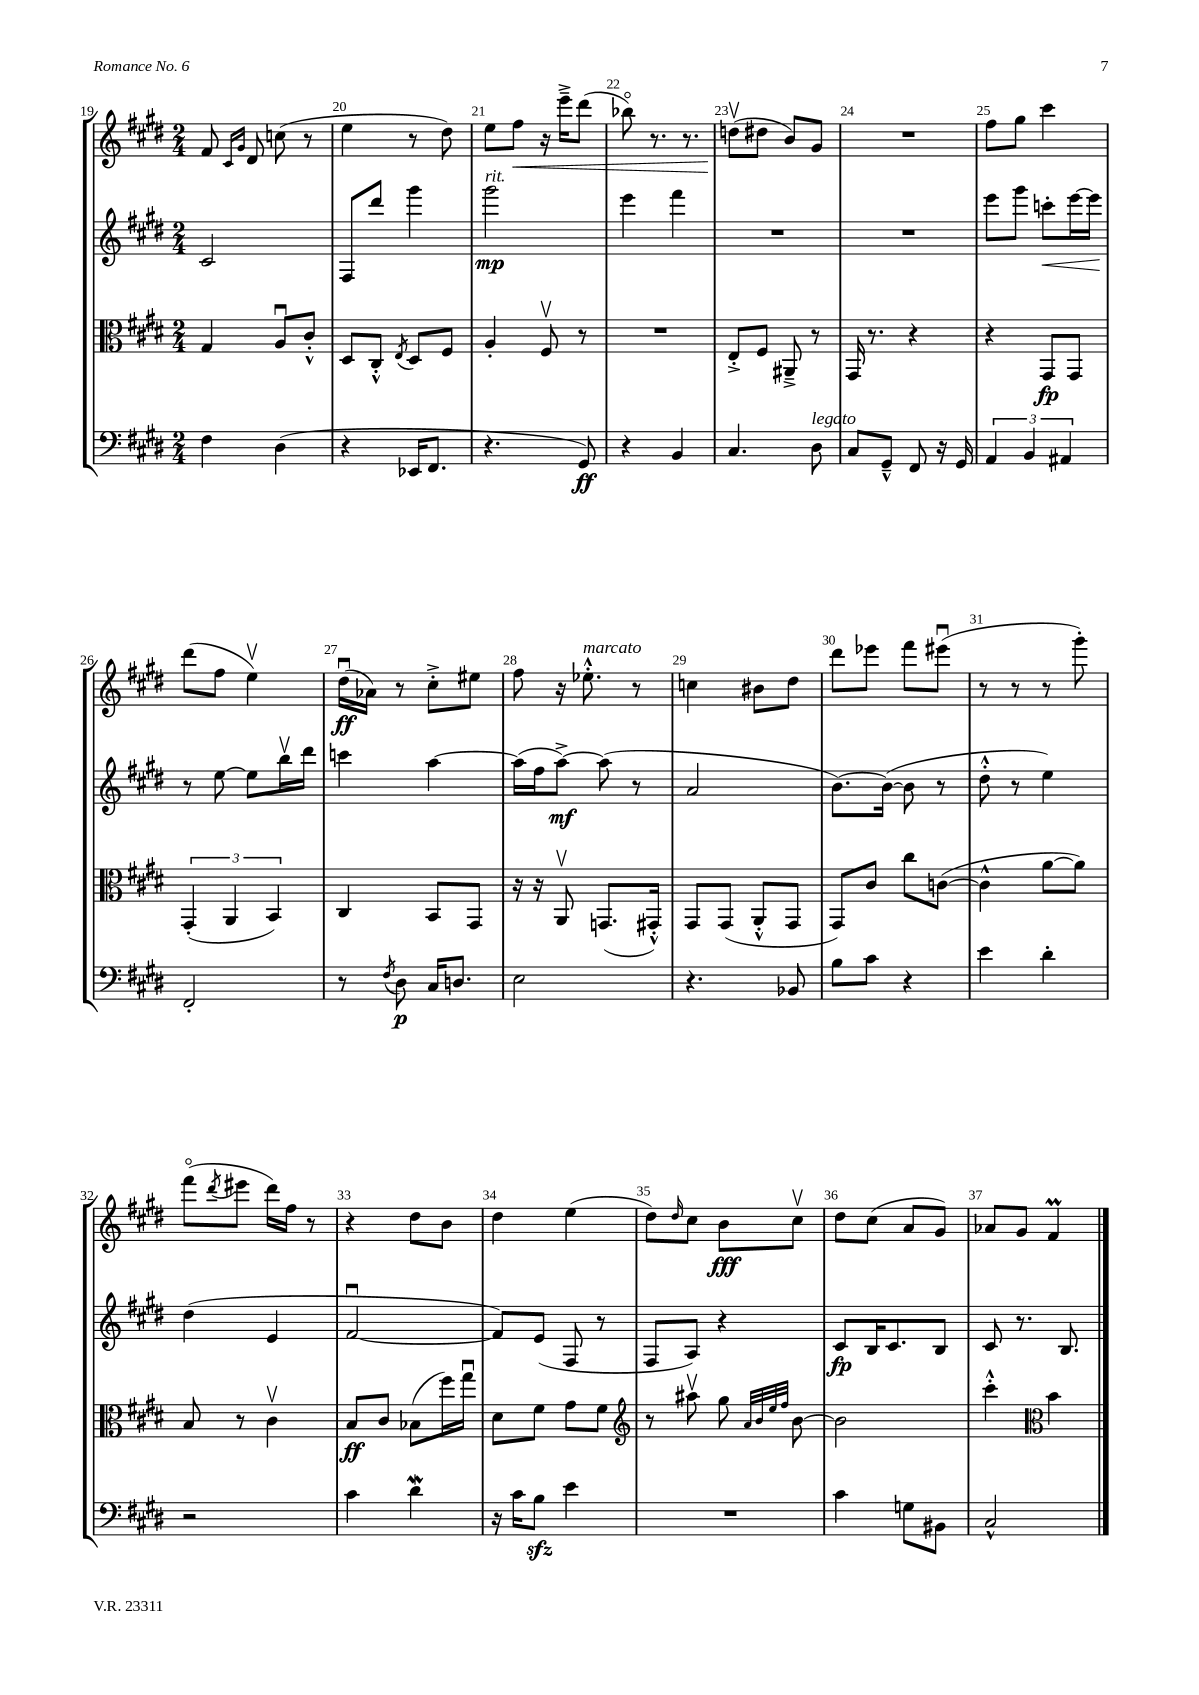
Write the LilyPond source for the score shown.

<<
\new StaffGroup <<
\new Staff = "s0" {
    \clef treble \key e \major \numericTimeSignature \time 2/4
    fis'8 \grace { cis'16 gis'16 } dis'8 c''8( r8 |
    e''4 r8 dis''8) |
    e''8 fis''8\< r16 e'''16---> dis'''8( |
    bes''8\flageolet) r8. r8. |
    d''8\upbow\!( dis''8 b'8) gis'8 |
    R2 |
    fis''8 gis''8 cis'''4 |
    dis'''8( fis''8 e''4\upbow) |
    dis''16\downbow\ff( aes'16) r8 cis''8-.-> eis''8 |
    fis''8 r16 ees''8.-.-^^\markup { \italic "marcato" } r8 |
    c''4 bis'8 dis''8 |
    dis'''8 ees'''8 fis'''8 eis'''8\downbow( |
    r8 r8 r8 gis'''8-.) |
    fis'''8\flageolet( \acciaccatura { dis'''8 } eis'''8 dis'''16) fis''16 r8 |
    r4 dis''8 b'8 |
    dis''4 e''4( |
    dis''8) \grace { dis''16 } cis''8 b'8\fff cis''8\upbow |
    dis''8 cis''8( a'8 gis'8) |
    aes'8 gis'8 fis'4\prall \bar "|." |
}
\new Staff = "s1" {
    \clef treble \key e \major \numericTimeSignature \time 2/4
    cis'2 |
    fis8 dis'''8 gis'''4 |
    gis'''2\mp^\markup { \italic "rit." } |
    e'''4 fis'''4 |
    R2 |
    R2 |
    e'''8 gis'''8 c'''8-.\< e'''16~ e'''16\! |
    r8 e''8~ e''8 b''16\upbow dis'''16 |
    c'''4 a''4~ |
    a''16( fis''16 a''8~->\mf) a''8( r8 |
    a'2 |
    b'8.~) b'16~( b'8 r8 |
    dis''8-.-^ r8 e''4) |
    dis''4( e'4 |
    fis'2~\downbow |
    fis'8) e'8( fis8 r8 |
    fis8 a8) r4 |
    cis'8\fp b16 cis'8. b8 |
    cis'8 r8. b8. \bar "|." |
}
\new Staff = "s2" {
    \clef alto \key e \major \numericTimeSignature \time 2/4
    gis4 a8\downbow cis'8-.-^ |
    dis8 cis8-.-^ \acciaccatura { e8 } dis8 fis8 |
    a4-. fis8\upbow r8 |
    R2 |
    e8-.-> fis8 ais,8---> r8 |
    gis,16 r8. r4 |
    r4 gis,8\fp gis,8 |
    \tuplet 3/2 { gis,4-.( a,4 b,4) } |
    cis4 b,8 gis,8 |
    r16 r16 a,8\upbow g,8.( gis,16-.-^) |
    gis,8 gis,8( a,8-.-^ gis,8 |
    gis,8) cis'8 cis''8 c'8~( |
    c'4-^ a'8~ a'8) |
    b8 r8 cis'4\upbow |
    b8\ff cis'8 bes8( fis''16) gis''16\downbow |
    dis'8 fis'8 gis'8 fis'8 |
    \clef treble r8 ais''8\upbow gis''8 \grace { a'32 b'32 e''32 fis''32 } b'8~ |
    b'2 |
    cis'''4-.-^ \clef alto b'4 \bar "|." |
}
\new Staff = "s3" {
    \clef bass \key e \major \numericTimeSignature \time 2/4
    fis4 dis4( |
    r4 ees,16 fis,8. |
    r4. gis,8\ff) |
    r4 b,4 |
    cis4. dis8^\markup { \italic "legato" } |
    cis8 gis,8---^ fis,8 r16 gis,16 |
    \tuplet 3/2 { a,4 b,4 ais,4 } |
    fis,2-. |
    r8 \acciaccatura { fis8 } dis8\p cis16 d8. |
    e2 |
    r4. bes,8 |
    b8 cis'8 r4 |
    e'4 dis'4-. |
    r2 |
    cis'4 dis'4\mordent |
    r16 cis'16 b8\sfz e'4 |
    R2 |
    cis'4 g8 bis,8 |
    cis2-^ \bar "|." |
}
>>
>>
\layout { \context { \Score currentBarNumber = #19 \override BarNumber.break-visibility = ##(#f #t #t) barNumberVisibility = #all-bar-numbers-visible } }
